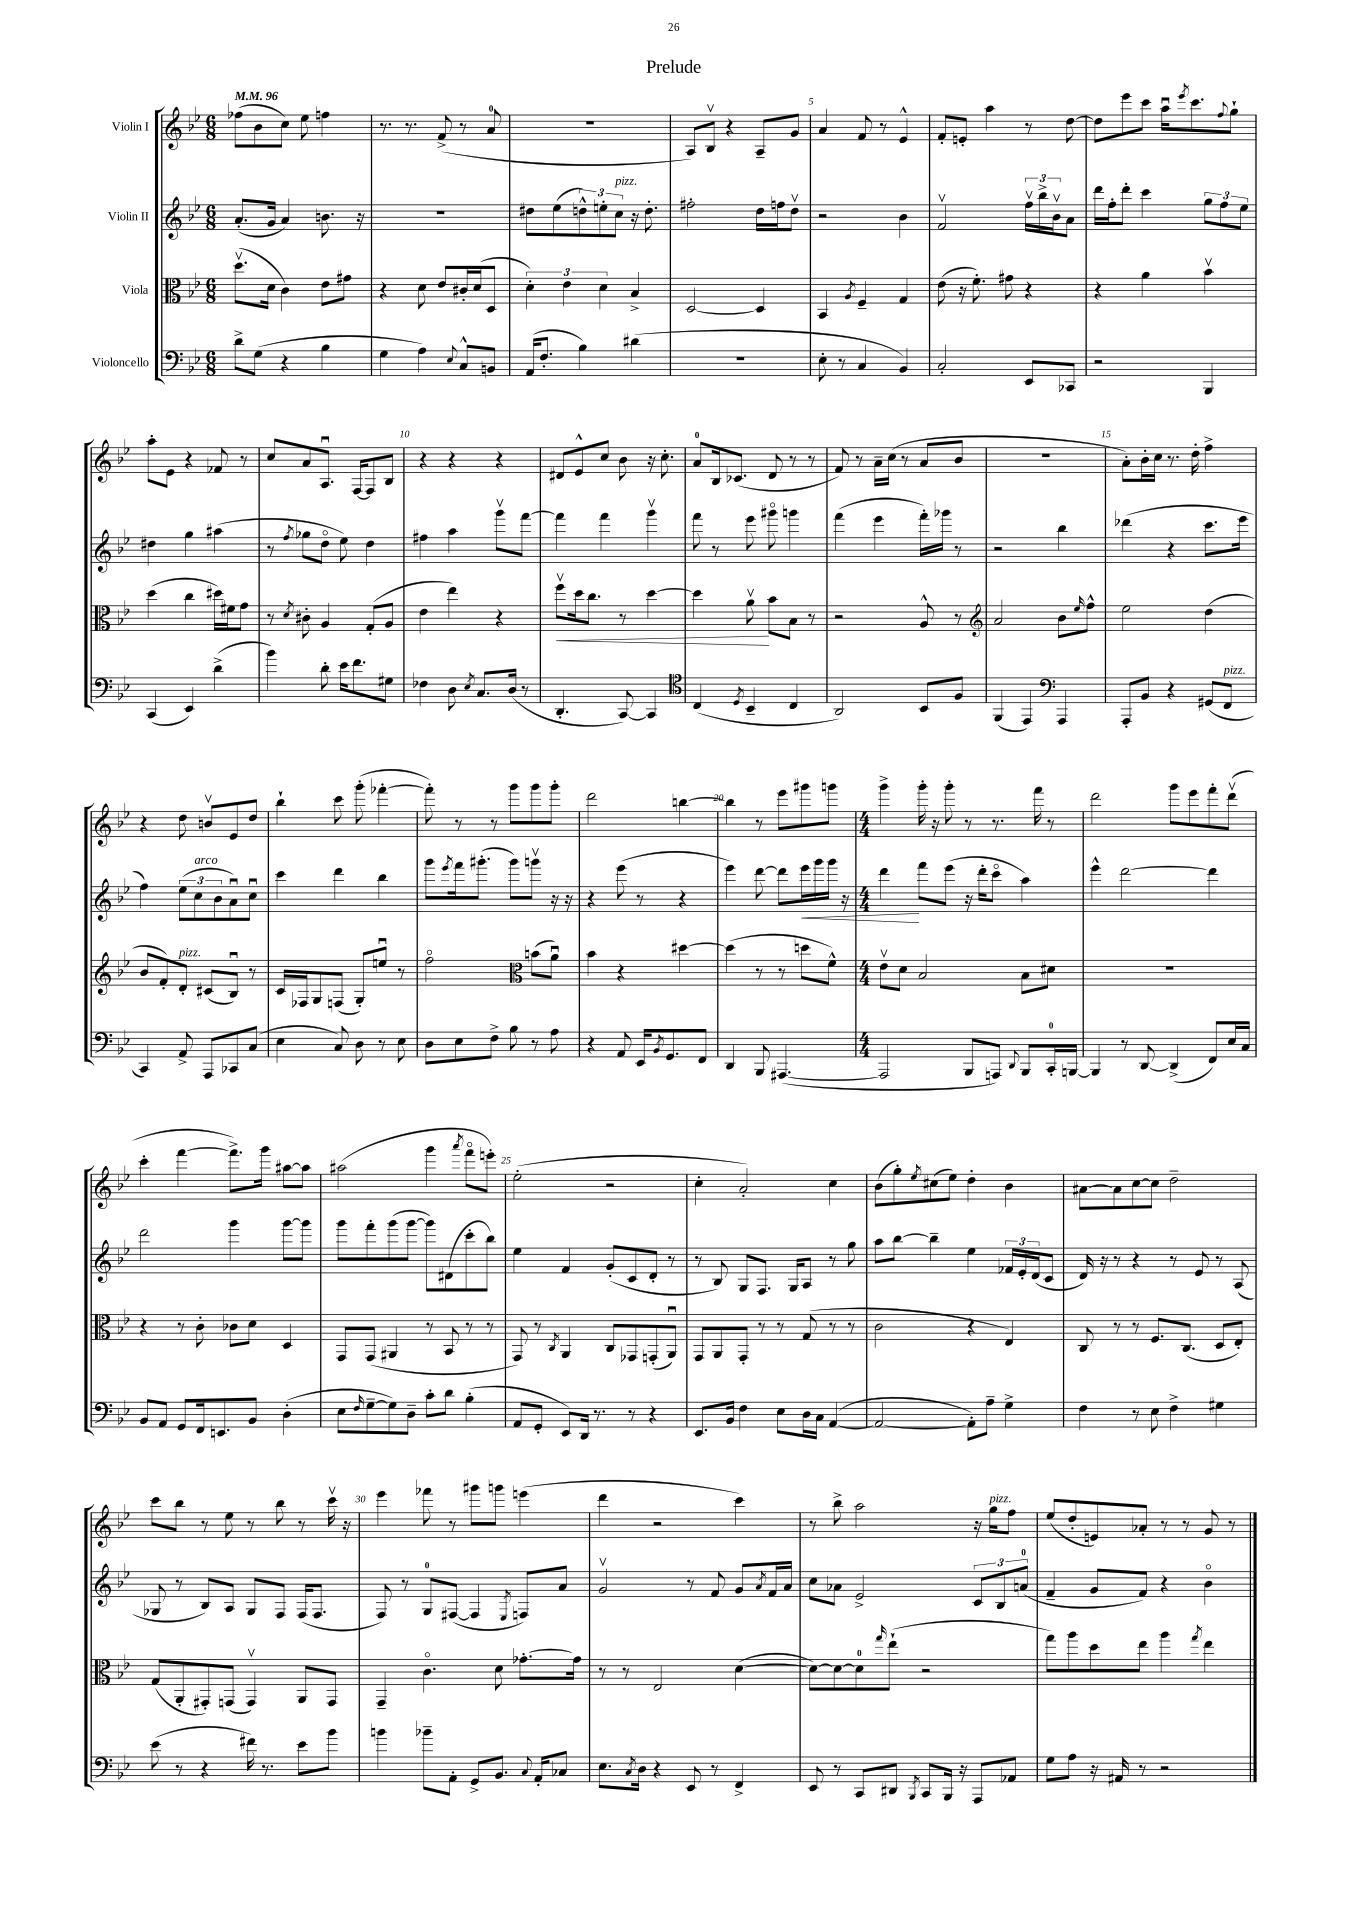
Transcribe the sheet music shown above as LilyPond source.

\header { title = "Prelude" }
<<
\new StaffGroup <<
\new Staff = "s0" \with { instrumentName = "Violin I" } {
    \clef treble \key bes \major \numericTimeSignature \time 6/8 \tempo 4 = 96
    fes''8( bes'8 c''8) ees''8 f''4 |
    r8. r8. f'8->( r8 a'8-0 |
    R2. |
    a8) bes8\upbow r4 a8-- g'8 |
    a'4 f'8 r8 ees'4-^ |
    f'8-. e'8-. a''4 r8 d''8~ |
    d''8 ees'''8 c'''8 a''16\downbow \acciaccatura { ees'''8 } c'''8. \appoggiatura { f''8 } g''8-! |
    a''8-. ees'8 r4 fes'8 r8 |
    c''8 a'8 a8.\downbow f16~ f8 bes8 |
    r4 r4 r4 |
    dis'8 ees'8-^ c''8 bes'8 r16 c''8.-. |
    a'8-0 bes16 ces'8.( d'8 r8 r8 |
    f'8) r8 a'16-- c''16( r8 a'8 bes'8 |
    R2. |
    a'8-.) bes'16-. c''16 r8. d''16-. f''4-> |
    r4 d''8 b'8\upbow ees'8 d''8 |
    bes''4-! c'''8 g'''8-.( fes'''4~-. |
    fes'''8-.) r8 r8 g'''8 g'''8 g'''8-. |
    d'''2 b''4~ |
    b''4 r8 ees'''8 gis'''8 g'''8 |
    \numericTimeSignature \time 4/4 g'''4-> g'''16-. r16 g'''8-. r8 r8. f'''16 r8 |
    d'''2 g'''8 ees'''8 f'''8-. d'''8\upbow( |
    c'''4-. f'''4~ f'''8.->) g'''16 ais''8~ ais''8 |
    ais''2( g'''4 \acciaccatura { a'''8 } f'''8\flageolet e'''8-.) |
    ees''2-.( r2 |
    c''4-. a'2-.) c''4 |
    bes'8( g''8-.) \acciaccatura { ees''8 } cis''8( ees''8) d''4-. bes'4 |
    ais'8~ ais'8 c''8~ c''8 d''2-- |
    c'''8 bes''8 r8 ees''8 r8 bes''8 r8 c'''16\upbow r16 |
    ees'''4 fes'''8 r8 gis'''8 g'''8 e'''4( |
    d'''4 r2 c'''4) |
    r8 bes''8-> a''2 r16 g''16^\markup { \italic "pizz." } f''8 |
    ees''8( d''8-. e'8) aes'8-. r8 r8 g'8 r8 \bar "|." |
}
\new Staff = "s1" \with { instrumentName = "Violin II" } {
    \clef treble \key bes \major \numericTimeSignature \time 6/8
    a'8.-.( g'16 a'4) b'8. r16 |
    R2. |
    dis''8 ees''8( \tuplet 3/2 { d''8-^) e''8-. c''8^\markup { \italic "pizz." } } r16 d''8.-. |
    fis''2-. d''16 f''16 d''8\upbow |
    r2 bes'4 |
    f'2\upbow \tuplet 3/2 { f''16\upbow bes''16-> bes'16\upbow } a'8 |
    d'''16 f''16-. d'''8-. c'''4 \tuplet 3/2 { g''8 f''8 ees''8 } |
    dis''4 g''4 ais''4( |
    r8 \acciaccatura { f''8 } ges''8 d''8\flageolet ees''8) d''4 |
    fis''4 a''4 g'''8\upbow f'''8~ |
    f'''4 f'''4 g'''4\upbow |
    f'''8 r8 ees'''8 gis'''8\flageolet g'''4 |
    f'''4( ees'''4 f'''16-.) ges'''16 r8 |
    r2 bes''4 |
    des'''4( r4 c'''8. ees'''16 |
    f''4) \tuplet 3/2 { ees''8( c''8^\markup { \italic "arco" } bes'8 } a'8\downbow) c''8\downbow |
    c'''4 d'''4 bes''4 |
    g'''8 \acciaccatura { ees'''8 } f'''16 gis'''8.-.( gis'''8) g'''8\upbow r16 r16 |
    r4 ees'''8( r8 r4 |
    ees'''4) d'''8~ d'''8 ees'''16\< g'''16 g'''16 r16 |
    \numericTimeSignature \time 4/4 d'''4\! f'''8 ees'''8( r16 d'''16-. c'''8\flageolet a''4) |
    ees'''4-^ d'''2~ d'''4 |
    d'''2 g'''4 g'''8~ g'''8 |
    g'''8 f'''8-. g'''8( g'''8~ g'''8) dis'8( c'''8-. bes''8) |
    ees''4 f'4 g'8-.( c'8 d'8-. r8 |
    r8 bes8) g8 f8. g16 a8 r8 g''8 |
    a''8 bes''8~ bes''4-- ees''4 \tuplet 3/2 { fes'16 ees'16-. d'16( } c'8 |
    d'16) r16 r8 r4 r8 ees'8 r8 a8( |
    ges8 r8 bes8) a8 ges8 f8 f16( f8. |
    f8) r8 g8-0 fis8~( fis4 \acciaccatura { ees8 } f8) a'8 |
    g'2\upbow r8 f'8 g'8 \acciaccatura { a'8 } f'16 a'16 |
    c''8 aes'8 ees'2-> \tuplet 3/2 { c'8 bes8 a'8-0( } |
    f'4-- g'8 f'8) r4 bes'4\flageolet \bar "|." |
}
\new Staff = "s2" \with { instrumentName = "Viola" } {
    \clef alto \key bes \major \numericTimeSignature \time 6/8
    d''8.\upbow( d'16 c'4) ees'8 gis'8 |
    r4 d'8 ees'8 cis'16-. d'16( d8 |
    \tuplet 3/2 { d'4-.) ees'4 d'4 } bes4-> |
    d2~ d4 |
    bes,4 \acciaccatura { a8 } f4-- g4 |
    ees'8( r16 f'8.-.) gis'8 r4 |
    r4 a'4 bes'4\upbow |
    d''4( c''4 dis''16) fis'16 g'8 |
    r8 \acciaccatura { d'8 } cis'8-. a4 g8-.( a8 |
    ees'4 ees''4) r4 |
    f''8\upbow\< d''16 c''8. r8 d''4~ |
    d''4 a'8\upbow\! bes'8 bes8 r8 |
    r2 a8-^ r8 |
    \clef treble a'2 bes'8 \grace { ees''16 } f''8-^ |
    ees''2 d''4( |
    bes'8 f'8-.) d'8-.^\markup { \italic "pizz." } cis'8( bes8\downbow) r8 |
    c'16 fes16 g8 f8( g8-.) e''8\downbow r8 |
    f''2\flageolet \clef alto b'8( a'8\downbow) |
    bes'4 r4 dis''4~ |
    dis''4( r8 r8 d''8 f'8-^) |
    \numericTimeSignature \time 4/4 ees'8\upbow d'8 bes2 bes8 dis'8 |
    R1 |
    r4 r8 c'8-. ces'8 d'8 d4 |
    g,8 g,8( ais,4 r8 bes,8 r8 r8 |
    g,8) r8 \acciaccatura { c8 } a,4 c8 ges,8 g,8-.( a,8\downbow) |
    g,8 a,8 g,8-. r8 r8 g8( r8 r8 |
    c'2 r4 ees4) |
    c8 r8 r8 f8. c8.( d8 ees8-.) |
    g8( a,8-. gis,8-.) g,8( g,4\upbow) a,8 g,8 |
    g,4-- c'4.\flageolet d'8 ges'8.~-. ges'16 |
    r8 r8 ees2 d'4~( |
    d'8~) d'8~ d'8-0 \grace { g''16 } ees''8-!( r2 |
    g''8) a''8 d''8 ees''8 a''4 \acciaccatura { g''8 } ees''4 \bar "|." |
}
\new Staff = "s3" \with { instrumentName = "Violoncello" } {
    \clef bass \key bes \major \numericTimeSignature \time 6/8
    d'8-> g8( r4 bes4 |
    g4 a4) \appoggiatura { ees8 } c8-^ b,8 |
    a,16( f8.-. bes4) dis'4( |
    R2. |
    ees8-. r8 c4 bes,4) |
    c2-. ees,8 ces,8 |
    r2 bes,,4 |
    c,4( ees,4) d'4->( |
    bes'4) d'8-. ees'16 f'8. gis8 |
    fes4 d8 \acciaccatura { ees8 } c8. d16( r8 |
    d,4.-. c,8~) c,4 |
    \clef tenor c4( \acciaccatura { d8 } bes,4-- c4 |
    a,2) bes,8 f8 |
    f,4( ees,4) \clef bass a,,4 |
    a,,8-. bes,8 r4 gis,8( f,8^\markup { \italic "pizz." } |
    c,4) a,8-> a,,8 ces,8 c8( |
    ees4 c8) d8 r8 ees8 |
    d8 ees8 f8-> bes8 r8 a8 |
    r4 a,8 ees,16 \acciaccatura { bes,8 } g,8. f,8 |
    d,4 bes,,8 ais,,4.~( |
    \numericTimeSignature \time 4/4 ais,,2 bes,,8 a,,8) \appoggiatura { d,8 } bes,,8 c,16-0-. b,,16~ |
    b,,4 r8 d,8~ d,4->( f,8) ees16 c16 |
    bes,8 a,8 g,8 f,16 e,8. bes,8 d4-.( |
    ees8 \grace { f16 } g8~-- g8) d8-- c'8-. d'8 bes4-.( |
    a,8 g,8-. ees,8) d,16 r8. r8 r4 |
    ees,8. bes,16 f4 ees8 d16 c16 a,4~( |
    a,2~ a,8-.) a8-- g4-> |
    f4 r8 ees8 f4-> gis4 |
    ees'8( r8 r4 fis'16) r8. ees'8 bes'8 |
    b'4 bes'8-- a,8-. g,8-> bes,8. \appoggiatura { c8 } a,16-. ces8 |
    ees8. \acciaccatura { c8 } d16 r4 ees,8 r8 f,4-> |
    ees,8 r8 c,8 dis,8 \acciaccatura { bes,,8 } c,8 bes,,16 r16 a,,8 aes,8 |
    g8 a8 r16 ais,16 r8 r2 \bar "|." |
}
>>
>>
\layout { \context { \Score \override BarNumber.break-visibility = ##(#f #t #t) barNumberVisibility = #(every-nth-bar-number-visible 5) } }
